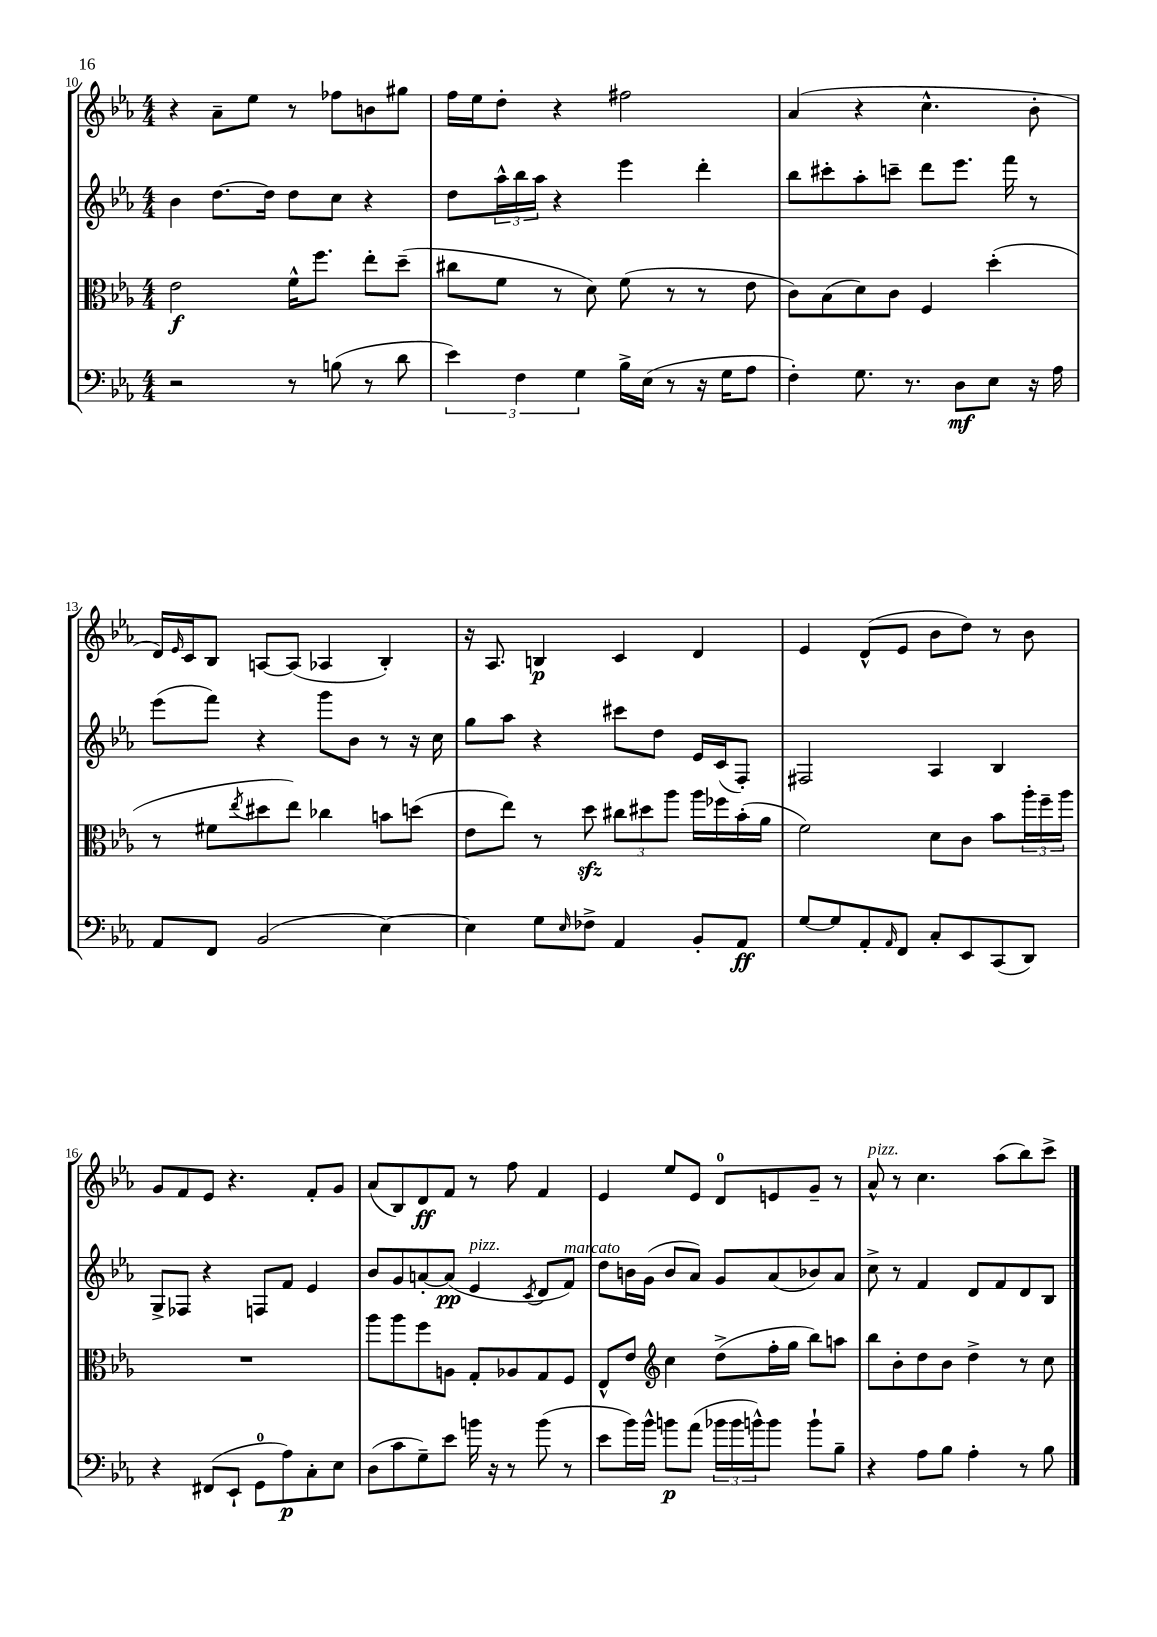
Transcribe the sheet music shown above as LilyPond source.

<<
\new StaffGroup <<
\new Staff = "s0" {
    \clef treble \key ees \major \numericTimeSignature \time 4/4
    r4 aes'8-- ees''8 r8 fes''8 b'8 gis''8 |
    f''16 ees''16 d''8-. r4 fis''2 |
    aes'4( r4 c''4.-^ bes'8-. |
    d'16) \grace { ees'16 } c'16 bes8 a8~ a8( aes4 bes4-.) |
    r16 aes8. b4\p c'4 d'4 |
    ees'4 d'8-^( ees'8 bes'8 d''8) r8 bes'8 |
    g'8 f'8 ees'8 r4. f'8-. g'8 |
    aes'8( bes8) d'8\ff f'8 r8 f''8 f'4 |
    ees'4 ees''8 ees'8 d'8-0 e'8 g'8-- r8 |
    aes'8-^^\markup { \italic "pizz." } r8 c''4. aes''8( bes''8) c'''8-> \bar "|." |
}
\new Staff = "s1" {
    \clef treble \key ees \major \numericTimeSignature \time 4/4
    bes'4 d''8.~ d''16 d''8 c''8 r4 |
    d''8 \tuplet 3/2 { aes''16-^ bes''16 aes''16 } r4 ees'''4 d'''4-. |
    bes''8 cis'''8-. aes''8-. c'''8-- d'''8 ees'''8. f'''16 r8 |
    ees'''8( f'''8) r4 g'''8 bes'8 r8 r16 c''16 |
    g''8 aes''8 r4 cis'''8 d''8 ees'16 c'16( f8-.) |
    fis2 aes4 bes4 |
    g8-> fes8 r4 f8 f'8 ees'4 |
    bes'8 g'8 a'8~-. a'8\pp( ees'4^\markup { \italic "pizz." } \acciaccatura { c'8 } d'8 f'8^\markup { \italic "marcato" }) |
    d''8 b'16 g'16( b'8 aes'8) g'8 aes'8( bes'8) aes'8 |
    c''8-> r8 f'4 d'8 f'8 d'8 bes8 \bar "|." |
}
\new Staff = "s2" {
    \clef alto \key ees \major \numericTimeSignature \time 4/4
    ees'2\f f'16-^ f''8. ees''8-. d''8--( |
    cis''8 f'8 r8 d'8) f'8( r8 r8 ees'8 |
    c'8) bes8( d'8) c'8 f4 d''4-.( |
    r8 fis'8 \acciaccatura { ees''8 } dis''8 ees''8) ces''4 b'8 d''8( |
    ees'8 ees''8) r8 d''8\sfz \tuplet 3/2 { cis''8 dis''8 aes''8 } aes''16 fes''16 bes'16-.( aes'16 |
    f'2) d'8 c'8 bes'8 \tuplet 3/2 { aes''16-. f''16-- aes''16 } |
    R1 |
    aes''8 aes''8 f''8 a8 g8-. aes8 g8 f8 |
    ees8-^ ees'8 \clef treble c''4 d''8->( f''16-. g''16 bes''8) a''8 |
    bes''8 bes'8-. d''8 bes'8 d''4-> r8 c''8 \bar "|." |
}
\new Staff = "s3" {
    \clef bass \key ees \major \numericTimeSignature \time 4/4
    r2 r8 b8( r8 d'8 |
    \tuplet 3/2 { ees'4) f4 g4 } bes16-> ees16( r8 r16 g16 aes8 |
    f4-.) g8. r8. d8\mf ees8 r16 aes16 |
    aes,8 f,8 bes,2( ees4~) |
    ees4 g8 \grace { ees16 } fes8-> aes,4 bes,8-. aes,8\ff |
    g8~ g8 aes,8-. \grace { aes,16 } f,8 c8-. ees,8 c,8( d,8) |
    r4 fis,8( ees,8-! g,8-0 aes8\p) c8-. ees8 |
    d8( c'8 g8--) ees'8 b'16 r16 r8 b'8( r8 |
    ees'8 bes'16) bes'16-^ b'8\p aes'8( \tuplet 3/2 { bes'16 bes'16 b'16-^) } b'8 b'8-! bes8-- |
    r4 aes8 bes8 aes4-. r8 bes8 \bar "|." |
}
>>
>>
\layout { \context { \Score currentBarNumber = #10 } }
